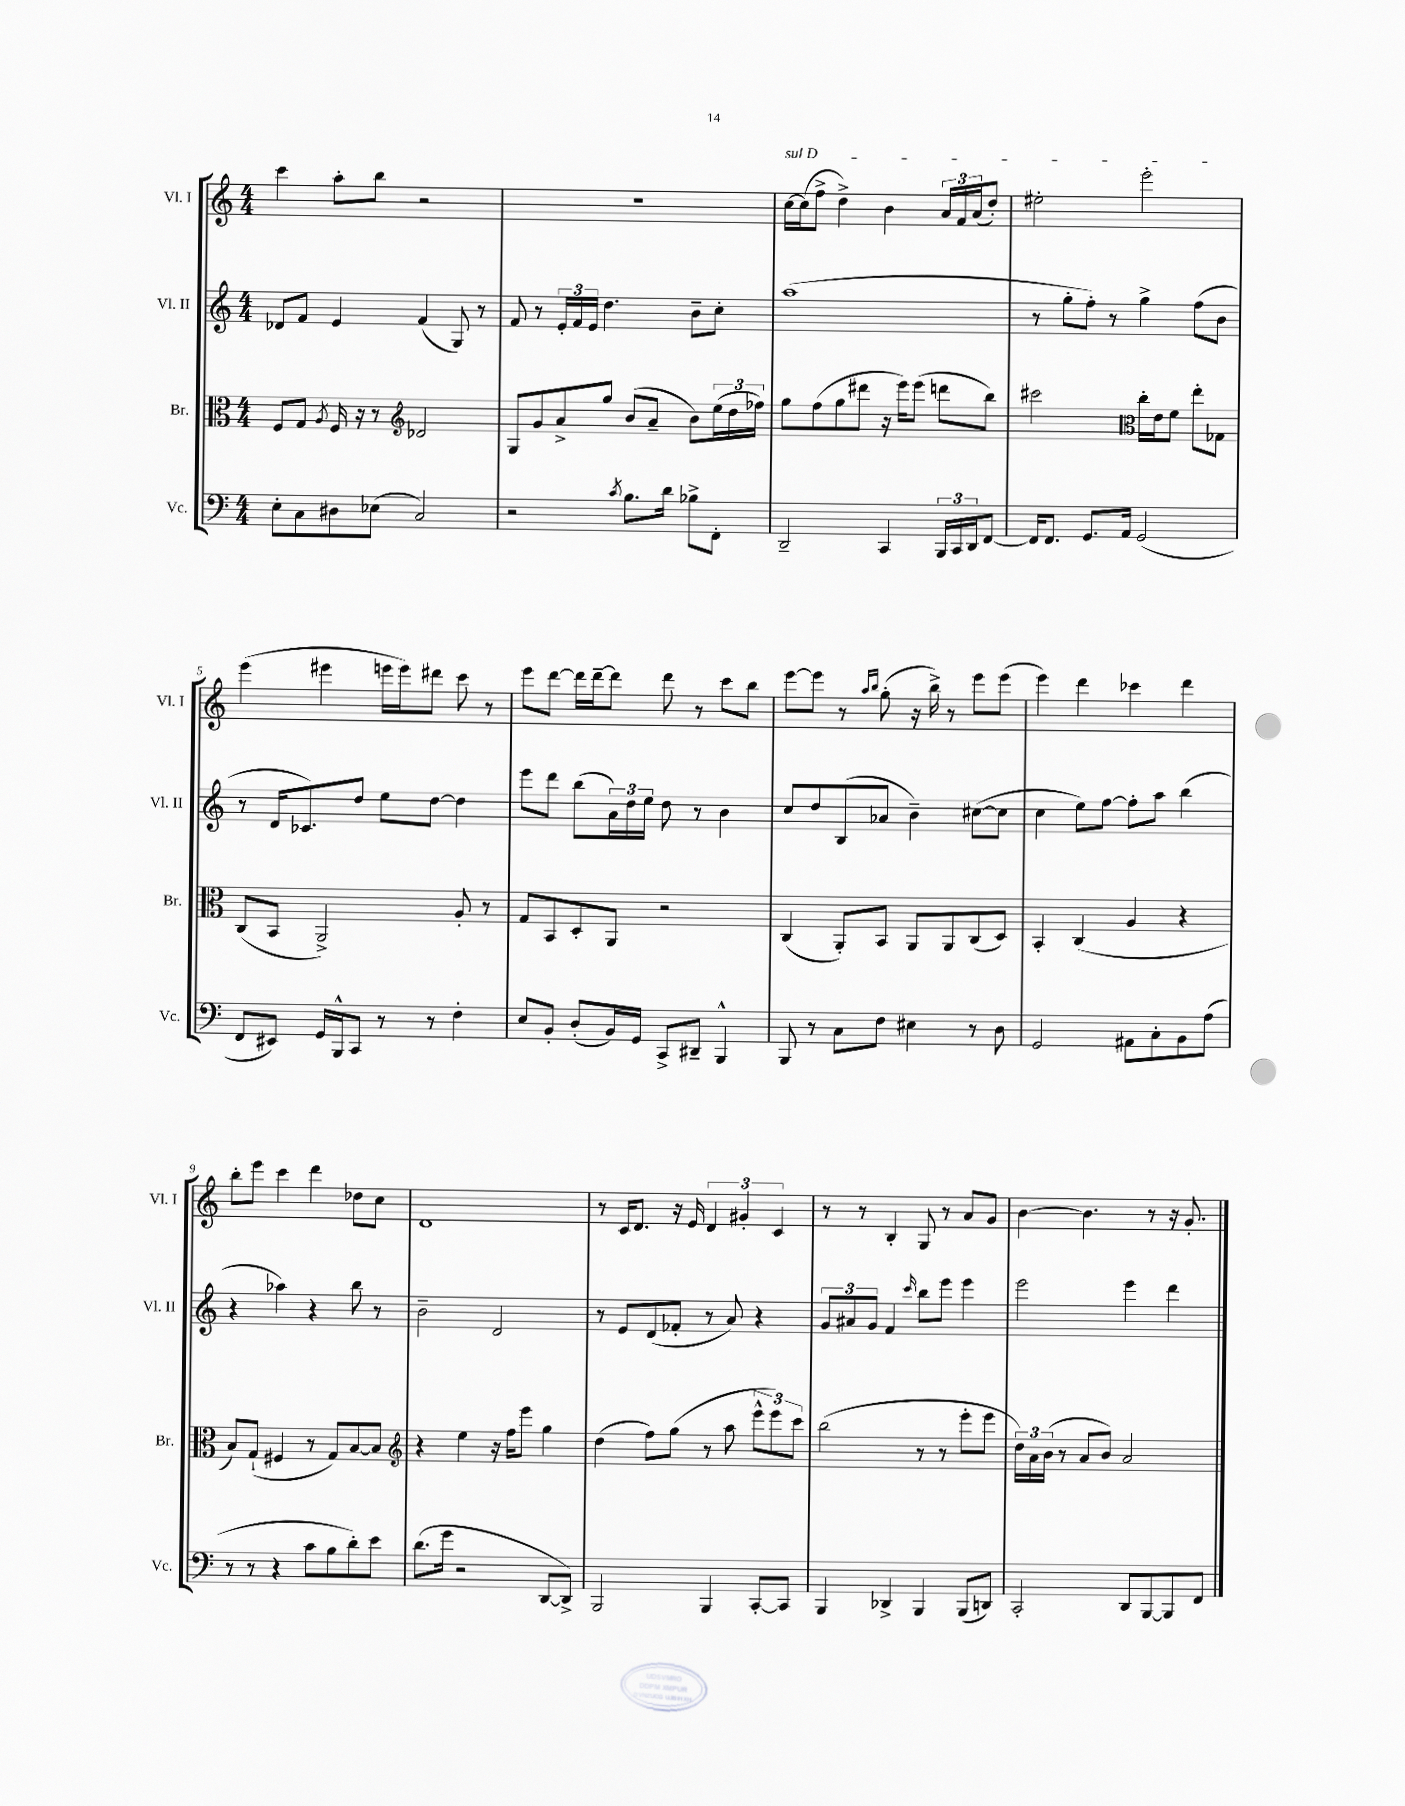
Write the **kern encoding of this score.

**kern	**kern	**kern	**kern
*staff4	*staff3	*staff2	*staff1
*clefF4	*clefC3	*clefG2	*clefG2
*k[]	*k[]	*k[]	*k[]
*M4/4	*M4/4	*M4/4	*M4/4
8E'\L	8F/L	8d-/L	4ccc\
8C\	8G/J	8f/J	.
.	8qA/	.	.
8D#\	16F/	4e/	8aa'\L
.	16r	.	.
(8E-\J	8r	.	8bb\J
*	*clefG2	*	*
2C/)	2d-/	(4f/	2r
.	.	8G/)	.
.	.	8r	.
=	=	=	=
2r	8G/L	8f/	1r
.	8g/	8r	.
.	8a^/	24e'/LL	.
.	.	24f/	.
.	.	24e/JJ	.
.	8gg/J	4.dd\	.
8qc/	.	.	.
8.B\L	(8b/L	.	.
.	8a~/J	.	.
16d\Jk	.	.	.
8B-^\L	8b\L)	8b~\L	.
8FF'\J	(24ee\L	8cc'\J	.
.	24dd\	.	.
.	24ff-\JJ)	.	.
=	=	=	=
2DD~/	8gg\L	(1aa	[16cc\LL
.	.	.	(16cc\]J
.	(8ff\	.	8ff^\J
.	8gg\	.	4dd^\)
.	8ddd#\J	.	.
4CC/	16r	.	4b\
.	16eee\LK)	.	.
.	(8eee\J	.	.
24BBB/LL	8ddd\L	.	24a/LL
24CC/	.	.	24f/
24DD/J	.	.	(24a/J
[8FF/J	8bb\J)	.	8dd'/J)
=	=	=	=
16FF/]LK	2ccc#\	8r	2ee#'\
8.FF/J	.	.	.
.	.	8gg'\L	.
8.GG/L	.	8ff'\J)	.
.	.	8r	.
16AA/Jk	.	.	.
*	*clefC3	*	*
(2GG/	16cc'\LL	4gg^\	2eee'\
.	16e\J	.	.
.	8f\J	.	.
.	8ee'\L	(8ff\L	.
.	8G-\J	8b\J	.
=	=	=	=
8FF/L	(8C/L	8r	(4eee\
8EE#/J)	8BB/J	16d/LK	.
.	.	8.c-/)	.
16GG/LL	2AA^/)	.	4eee#\
16BBB^^/J	.	.	.
8CC/J	.	8dd/J	.
8r	.	8ee\L	16eee\LL
.	.	.	16eee\J)
8r	.	[8dd\J	8ddd#\J
4F'\	8A'/	4dd\]	8ccc\
.	8r	.	8r
=	=	=	=
8E/L	8G/L	8eee\L	8eee\L
8BB'/J	8BB/	8ddd\J	[8ddd\J
(8D'/L	8D'/	(8bb\L	16ddd\]LL
.	.	.	[16ddd~\J
16BB/L)	8AA/J	24a\L)	8ddd\]J
.	.	24dd\	.
16GG/JJ	.	.	.
.	.	24ee\JJ	.
8CC^/L	2r	8dd\	8ddd\
8DD#~/J	.	8r	8r
4BBB^^/	.	4b\	8ccc\L
.	.	.	8bb\J
=	=	=	=
8BBB/	(4C/	8cc/L	[8eee\L
8r	.	8dd/	8eee\]J
8C\L	8AA'/L)	(8B/	8r
.	.	.	16qqaa/LL
.	.	.	16qqbb/JJ
8F\J	8BB/J	8a-/J	(8gg'\
4E#\	8AA/L	4b~\)	16r
.	.	.	16bb^\)
.	8AA/	.	8r
8r	(8C/	([8cc#\L	8eee\L
8D\	8D/J)	8cc#\]J	(8eee\J
=	=	=	=
2GG/	4BB'/	4cc\	4eee\)
.	(4C/	8ee\L)	4ddd\
.	.	[8ff\J	.
8AA#\L	4A/	8ff'\]L	4ccc-\
8C'\	.	8aa\J	.
8BB\	4r	(4bb\	4ddd\
(8A\J	.	.	.
=	=	=	=
8r	8B/L)	4r	8bb'\L
8r	(8G`/J	.	8eee\J
4r	4F#/	4aa-\)	4ccc\
8c\L	8r	4r	4ddd\
8B\	8G/L)	.	.
8d'\)	[8B/	8bb\	8dd-\L
8e\J	8B/]J	8r	8cc\J
=	=	=	=
*	*clefG2	*	*
(8.d\L	4r	2b~\	1d
16g\Jk	.	.	.
2r	4ee\	.	.
.	16r	2d/	.
.	16ff\LK	.	.
.	8eee\J	.	.
[8DD/L	4gg\	.	.
8DD^/]J)	.	.	.
=	=	=	=
2BBB/	(4dd\	8r	8r
.	.	8e/L	16c/LK
.	.	.	8.d/J
.	8ff\L)	(8d/	.
.	(8gg\J	8f-'/J	16r
.	.	.	16e/
4BBB/	8r	8r	6d/
.	8aa\	8a/)	.
.	.	.	6g#'/
[8CC'/L	12eee^^\L	4r	.
.	12eee\)	.	6c/
8CC/]J	.	.	.
.	12ccc\J	.	.
=	=	=	=
4BBB/	(2bb\	12g/L	8r
.	.	12a#/	.
.	.	.	8r
.	.	12g/J	.
4DD-^/	.	4f/	4B'/
.	.	16qqccc/	.
4BBB/	8r	8bb\L	8G/
.	8r	8eee\J	8r
(8BBB/L	8eee'\L	4eee\	8a/L
8DD/J)	8eee\J	.	8g/J
=	=	=	=
2CC'/	24dd\LL)	2eee\	[4b\
.	24a\	.	.
.	(24b\JJ	.	.
.	8r	.	.
.	8a/L	.	4.b\]
.	8b/J)	.	.
8DD/L	2a/	4eee\	.
[8BBB/	.	.	8r
8BBB/]	.	4ddd\	16r
.	.	.	8.g'/
8FF/J	.	.	.
==	==	==	==
*-	*-	*-	*-
